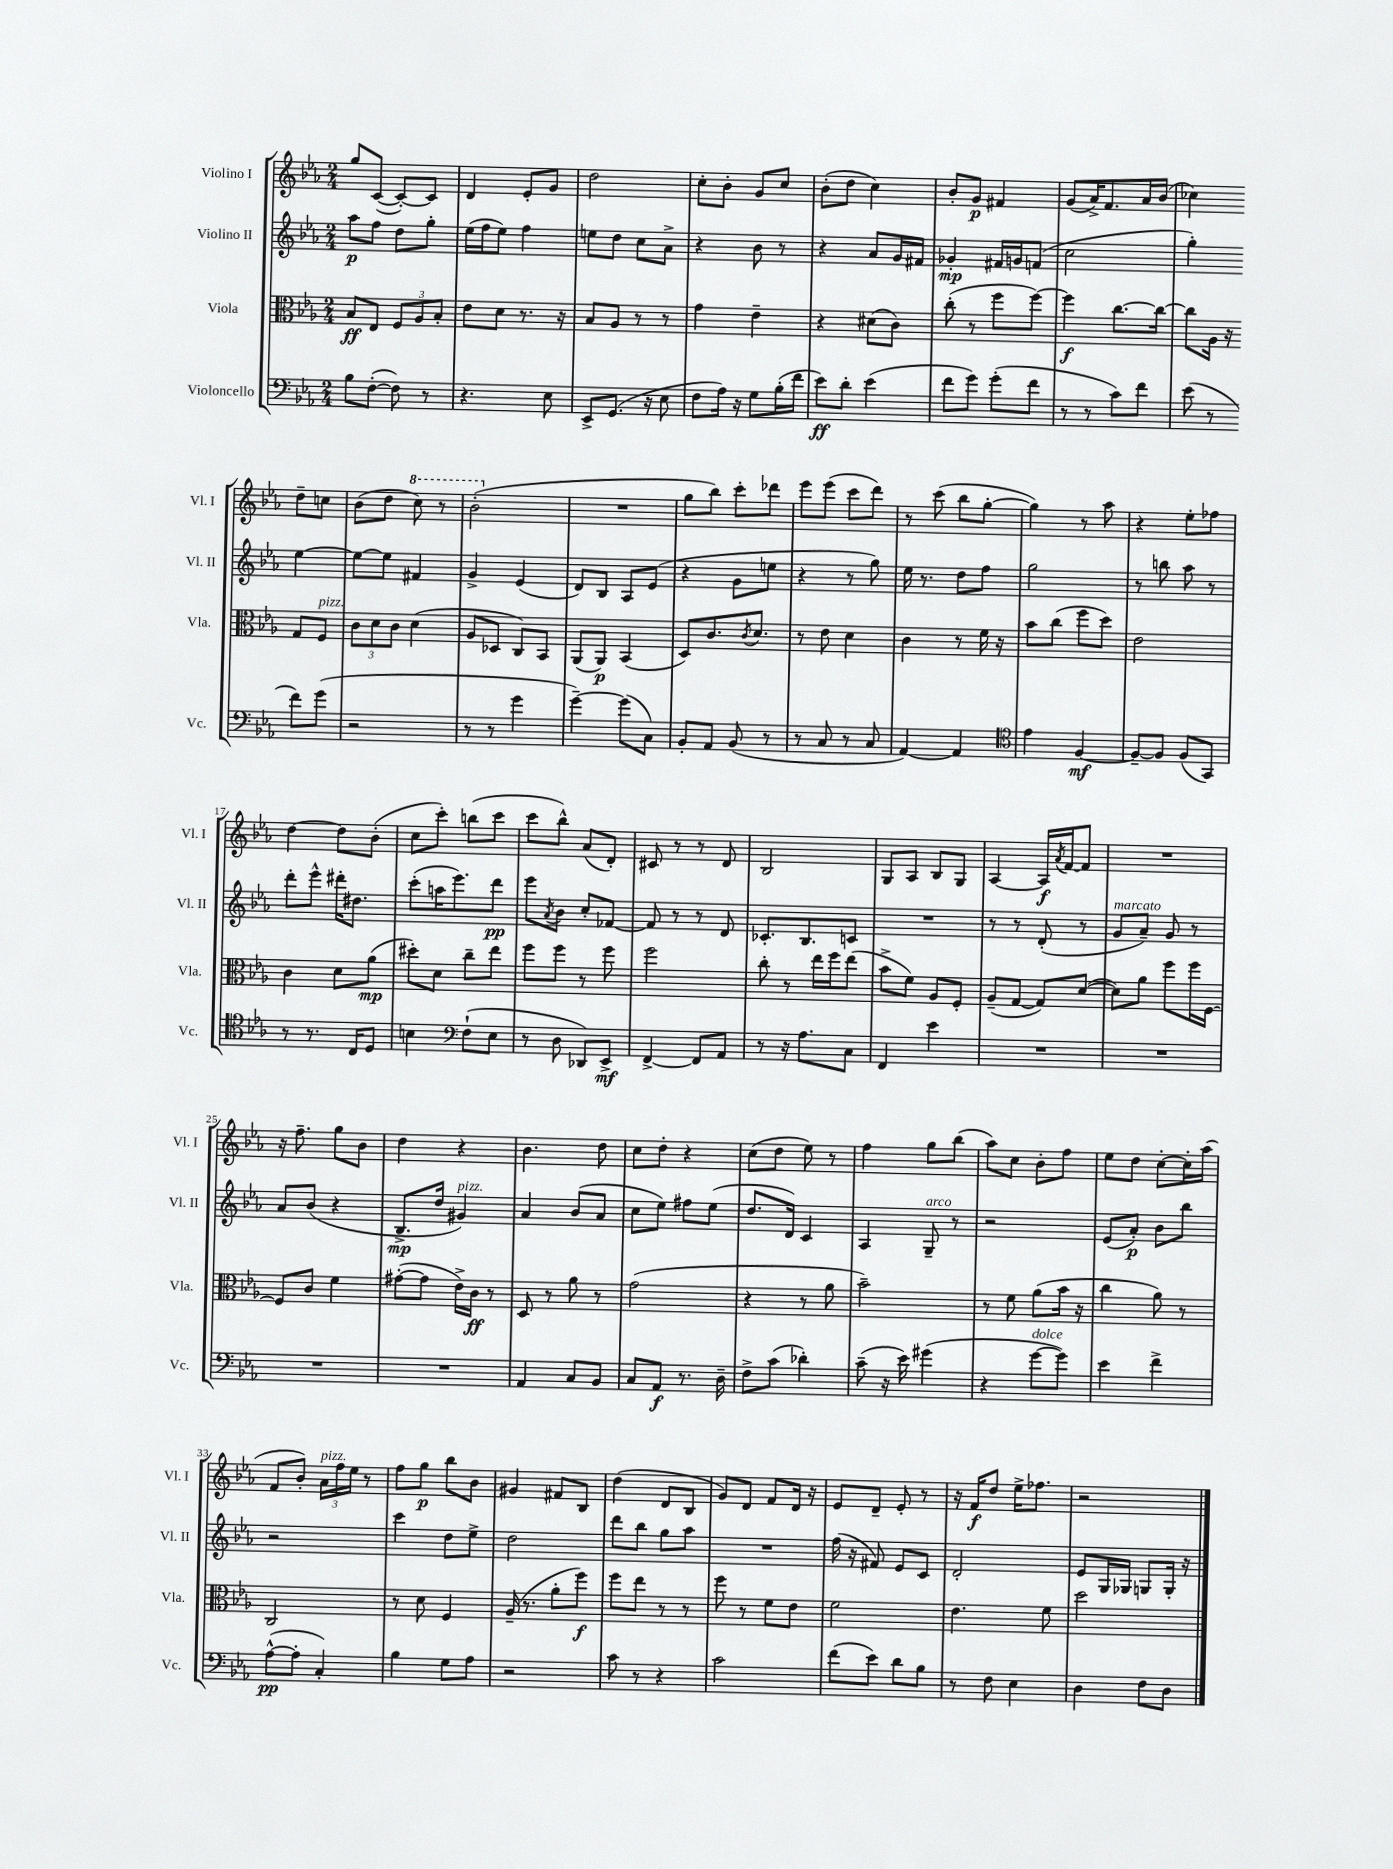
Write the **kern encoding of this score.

**kern	**dynam	**kern	**dynam	**kern	**dynam	**kern	**dynam
*part4	*part4	*part3	*part3	*part2	*part2	*part1	*part1
*staff4	*staff4	*staff3	*staff3	*staff2	*staff2	*staff1	*staff1
*I"Violoncello	*	*I"Viola	*	*I"Violino II	*	*I"Violino I	*
*I'Vc.	*	*I'Vla.	*	*I'Vl. II	*	*I'Vl. I	*
*clefF4	*	*clefC3	*	*clefG2	*	*clefG2	*
*k[b-e-a-]	*	*k[b-e-a-]	*	*k[b-e-a-]	*	*k[b-e-a-]	*
*M2/4	*	*M2/4	*	*M2/4	*	*M2/4	*
=1	=1	=1	=1	=1	=1	=1	=1
8B-\L	.	8B-/L	ff	8aa-\L	p	8gg/L	.
([8F'\J	.	8E-/J	.	8ff\J	.	([8c/J	.
8F\])	.	12F/L	.	8dd\L	.	8c'/L_)	.
.	.	12A-/	.	.	.	.	.
8r	.	.	.	8gg'\J	.	8c/J]	.
.	.	12B-'/J	.	.	.	.	.
=2	=2	=2	=2	=2	=2	=2	=2
4.r	.	8e-\L	.	(16ee-\LL	.	4d/	.
.	.	.	.	16ff\J	.	.	.
.	.	8d\J	.	8ee-\J)	.	.	.
.	.	8.r	.	4ff\	.	8e-'/L	.
8E-\	.	.	.	.	.	8g/J	.
.	.	16r	.	.	.	.	.
=3	=3	=3	=3	=3	=3	=3	=3
8EE-^/L	.	8B-/L	.	8een\L	.	2dd\	.
(8.GG/J	.	8A-/J	.	8dd\J	.	.	.
.	.	8r	.	8cc\L	.	.	.
16r	.	.	.	.	.	.	.
8E-\	.	8r	.	8a-^\J	.	.	.
=4	=4	=4	=4	=4	=4	=4	=4
8F\L	.	4g\	.	4r	.	8cc'\L	.
16A-\Jk)	.	.	.	.	.	8b-'\J	.
16r	.	.	.	.	.	.	.
8G\L	.	4e-~\	.	8b-\	.	8g/L	.
(16B-'\L	.	.	.	8r	.	8cc/J	.
16f\JJ	.	.	.	.	.	.	.
=5	=5	=5	=5	=5	=5	=5	=5
8e-\L)	ff	4r	.	4r	.	(8b-'\L	.
8d'\J	.	.	.	.	.	8dd\J	.
(4e-\	.	(8d#X\L	.	8a-/L	.	4cc\)	.
.	.	8c\J)	.	16g/L	.	.	.
.	.	.	.	16f#X/JJ	.	.	.
=6	=6	=6	=6	=6	=6	=6	=6
8f\L	.	(8cc'\	.	4g-X'/	mp	8b-'/L	.
8g\J)	.	8r	.	.	.	8g/J	p
(8g'\L	.	8ff\L	.	16f#X/LL	.	4f#X/	.
.	.	.	.	16gn/J	.	.	.
8f\J	.	[8ff\J)	.	(8fn/J	.	.	.
=7	=7	=7	=7	=7	=7	=7	=7
8r	.	4ff\]	f	2cc\	.	(8g/L	.
8r	.	.	.	.	.	16a-^/K)	.
.	.	.	.	.	.	8.f/	.
8c\L)	.	[8.cc\L	.	.	.	.	.
8f\J	.	.	.	.	.	16a-/L	.
.	.	16cc\Jk_	.	.	.	(16b-/JJ	.
=8	=8	=8	=8	=8	=8	=8	=8
(8e-\	.	8cc\L]	.	4gg'\)	.	4cc-X\)	.
8r	.	16A-\Jk	.	.	.	.	.
.	.	16r	.	.	.	.	.
8f\L)	.	8G/L	.	[4ee-\	.	8dd~\L	.
!	!	!LO:TX:a:i:t=pizz.	!	!	!	!	!
(8g\J	.	8F/J	.	.	.	8ccn\J	.
!!LO:LB:g=z
=9	=9	=9	=9	=9	=9	=9	=9
2r	.	12c\L	.	8ee-\L_	.	(8b-\L	.
.	.	12d\	.	.	.	.	.
.	.	.	.	8ee-\J]	.	8dd\J	.
.	.	12c\J	.	.	.	.	.
*	*	*	*	*	*	*8va	*
.	.	(4d\	.	4f#X/	.	8ccc\)	.
.	.	.	.	.	.	8r	.
=10	=10	=10	=10	=10	=10	=10	=10
8r	.	8A-/L	.	4g^/	.	(2bb-'\	.
8r	.	8D-X/J	.	.	.	.	.
4g\	.	8C/L)	.	(4e-/	.	.	.
.	.	8BB-/J	.	.	.	.	.
=11	=11	=11	=11	=11	=11	=11	=11
*	*	*	*	*	*	*X8va	*
[4g~\)	.	(8AA-/L	.	8d/L)	.	2r	.
.	.	8AA-/J)	p	8B-/J	.	.	.
(8g\L]	.	(4BB-/	.	8A-/L	.	.	.
8C\J)	.	.	.	(8e-/J	.	.	.
=12	=12	=12	=12	=12	=12	=12	=12
8BB-'/L	.	8D/L)	.	4r	.	8gg\L	.
8AA-/J	.	8.c/	.	.	.	8bb-\J)	.
(8BB-/	.	.	.	8g\L	.	8ccc'\L	.
.	.	8qc/	.	.	.	.	.
.	.	8.d/J	.	.	.	.	.
8r	.	.	.	8een\J	.	8ddd-X\J	.
=13	=13	=13	=13	=13	=13	=13	=13
8r	.	8r	.	4r	.	8eee-\L	.
8C/	.	8e-\	.	.	.	(8eee-\J	.
8r	.	4d\	.	8r	.	8ccc\L	.
8C/	.	.	.	8gg\)	.	8ddd\J)	.
=14	=14	=14	=14	=14	=14	=14	=14
[4AA-/)	.	4c\	.	16ee-\	.	8r	.
.	.	.	.	8.r	.	.	.
.	.	.	.	.	.	(8ccc\	.
4AA-/]	.	8r	.	8dd\L	.	8bb-\L	.
.	.	16f\	.	8ff\J	.	[8gg'\J	.
.	.	16r	.	.	.	.	.
=15	=15	=15	=15	=15	=15	=15	=15
*clefC4	*	*	*	*	*	*	*
4e-\	.	8b-\L	.	2gg\	.	4gg\])	.
.	.	(8cc\J	.	.	.	.	.
[4F/	mf	8ff\L	.	.	.	8r	.
.	.	8dd\J)	.	.	.	8aa-\	.
=16	=16	=16	=16	=16	=16	=16	=16
8F~/L_	.	2e-\	.	8r	.	4r	.
8F/J]	.	.	.	8bbn\	.	.	.
(8F/L	.	.	.	8aa-\	.	8ee-'\L	.
8GG/J)	.	.	.	8r	.	8ff-X\J	.
!!LO:LB:g=z
=17	=17	=17	=17	=17	=17	=17	=17
8r	.	4c\	.	8ddd'\L	.	[4dd\	.
8.r	.	.	.	8eee-^^\J	.	.	.
.	.	8d\L	.	16ddd#X'\KL	.	8dd\L]	.
16C/KL	.	.	.	8.dd#X\J	.	.	.
8D/J	.	(8a-\J	mp	.	.	(8b-'\J	.
=18	=18	=18	=18	=18	=18	=18	=18
4Bn\	.	8dd#X'\L)	.	(8ccc'\L	.	8cc\L	.
.	.	8d\J	.	16aan\K	.	8ccc'\J)	.
.	.	.	.	8.eee-\)	.	.	.
*clefF4	*	*	*	*	*	*	*
(8F`\L	.	8cc~\L	.	.	.	(8bbn\L	.
8E-\J	.	8ee-\J	.	8ddd\J	pp	8ccc\J	.
=19	=19	=19	=19	=19	=19	=19	=19
8r	.	8ff\L	.	8eee-\L	.	8ccc\L	.
.	.	.	.	8qa-/	.	.	.
8D\	.	8ff\J	.	8b-\J	.	8bb-^^\J)	.
8DD-X/L)	.	8r	.	8cc'/L	.	(8a-/L	.
8EE-^/J	mf	8ff\	.	[8f-X/J	.	8d'/J)	.
=20	=20	=20	=20	=20	=20	=20	=20
[4FF^/	.	2ff\	.	8f-/]	.	8c#X/	.
.	.	.	.	8r	.	8r	.
8FF/L]	.	.	.	8r	.	8r	.
8AA-/J	.	.	.	8d/	.	8d/	.
=21	=21	=21	=21	=21	=21	=21	=21
8r	.	8cc'\	.	8.c-X'/L	.	2B-/	.
16r	.	8r	.	.	.	.	.
8.A-\L	.	.	.	8.B-/	.	.	.
.	.	16ee-\LL	.	.	.	.	.
.	.	16ff\J	.	.	.	.	.
8C\J	.	(8ee-\J	.	8cn/J	.	.	.
=22	=22	=22	=22	=22	=22	=22	=22
4FF/	.	8b-^\L	.	2r	.	8G/L	.
.	.	8f\J)	.	.	.	8A-/J	.
4e-\	.	8A-/L	.	.	.	8B-/L	.
.	.	8F'/J	.	.	.	8G/J	.
=23	=23	=23	=23	=23	=23	=23	=23
2r	.	(8A-~/L	.	8r	.	[4A-/	.
.	.	[8G/J	.	8r	.	.	.
.	.	8G/L])	.	(8d'/	.	16A-/LL]	f
.	.	.	.	.	.	8qa-/	.
.	.	.	.	.	.	[16f/J	.
.	.	([8d/J	.	8r	.	8f/J]	.
=24	=24	=24	=24	=24	=24	=24	=24
!	!	!	!	!LO:TX:a:i:t=marcato	!	!	!
2r	.	8d\L])	.	8g/L	.	2r	.
.	.	8a-\J	.	8a-~/J)	.	.	.
.	.	8ff\L	.	8g/	.	.	.
.	.	16ff\L	.	8r	.	.	.
.	.	[16F\JJ	.	.	.	.	.
!!LO:LB:g=z
=25	=25	=25	=25	=25	=25	=25	=25
2r	.	8F/L]	.	8a-/L	.	16r	.
.	.	.	.	.	.	8.ff~\	.
.	.	8c/J	.	(8b-/J	.	.	.
.	.	4f\	.	4r	.	8gg\L	.
.	.	.	.	.	.	8b-\J	.
=26	=26	=26	=26	=26	=26	=26	=26
2r	.	([8g#X'\L	.	8.B-^/L	mp	4dd\	.
.	.	8g#\J]	.	.	.	.	.
.	.	.	.	16dd/Jk	.	.	.
!	!	!	!	!LO:TX:a:i:t=pizz.	!	!	!
.	.	16e-^\LL)	.	4g#X/)	.	4r	.
.	.	16c\JJ	ff	.	.	.	.
.	.	8r	.	.	.	.	.
=27	=27	=27	=27	=27	=27	=27	=27
4AA-/	.	8D/	.	4a-/	.	4.b-\	.
.	.	8r	.	.	.	.	.
8C/L	.	8a-\	.	(8b-/L	.	.	.
8BB-/J	.	8r	.	8a-/J	.	8dd\	.
=28	=28	=28	=28	=28	=28	=28	=28
8C/L	.	(2g\	.	8cc\L	.	8cc\L	.
8AA-/J	f	.	.	8ee-\J)	.	8dd'\J	.
8.r	.	.	.	8ff#X\L	.	4r	.
.	.	.	.	(8ee-\J	.	.	.
16D~\	.	.	.	.	.	.	.
=29	=29	=29	=29	=29	=29	=29	=29
8F^\L	.	4r	.	8.dd/L	.	(8cc\L	.
(8c\J	.	.	.	.	.	8dd\J	.
.	.	.	.	16d/Jk)	.	.	.
4d-X'\)	.	8r	.	4c/	.	8ee-\)	.
.	.	8a-\	.	.	.	8r	.
=30	=30	=30	=30	=30	=30	=30	=30
(8c~\	.	2b-~\)	.	4A-/	.	4ff\	.
16r	.	.	.	.	.	.	.
16e-\)	.	.	.	.	.	.	.
!	!	!	!	!LO:TX:a:i:t=arco	!	!	!
(4g#X\	.	.	.	8G~/	.	8gg\L	.
.	.	.	.	8r	.	(8bb-\J	.
=31	=31	=31	=31	=31	=31	=31	=31
4r	.	8r	.	2r	.	8aa-\L)	.
.	.	8f\	.	.	.	8cc\J	.
!LO:TX:a:i:t=dolce	!	!	!	!	!	!	!
[8g\L	.	(8a-\L	.	.	.	8b-'\L	.
8g\J])	.	16b-\Jk	.	.	.	8ff\J	.
.	.	16r	.	.	.	.	.
=32	=32	=32	=32	=32	=32	=32	=32
4e-\	.	4cc\	.	(8e-/L	.	8ee-\L	.
.	.	.	.	8a-'/J)	p	8dd\J	.
4f^\	.	8a-\)	.	8b-\L	.	[8cc'\L	.
.	.	8r	.	8bb-\J	.	16cc'\L]	.
.	.	.	.	.	.	(16aa-\JJ	.
!!LO:LB:g=z
=33	=33	=33	=33	=33	=33	=33	=33
([8A-^^\L	pp	2C/	.	2r	.	8f/L	.
8A-'\J]	.	.	.	.	.	8b-'/J)	.
!	!	!	!	!	!	!LO:TX:a:i:t=pizz.	!
4C'/)	.	.	.	.	.	24a-\LL	.
.	.	.	.	.	.	24ff\	.
.	.	.	.	.	.	24ee-\JJ	.
.	.	.	.	.	.	8r	.
=34	=34	=34	=34	=34	=34	=34	=34
4B-\	.	8r	.	4ccc\	.	8ff\L	.
.	.	8d\	.	.	.	8gg\J	p
8G\L	.	4F/	.	8dd\L	.	8bb-\L	.
8A-\J	.	.	.	8ee-^\J	.	8b-\J	.
=35	=35	=35	=35	=35	=35	=35	=35
2r	.	(16A-~/	.	2dd\	.	4g#X/	.
.	.	8.r	.	.	.	.	.
.	.	8a-'\L	.	.	.	8f#X/L	.
.	.	8ff\J)	f	.	.	8B-/J	.
=36	=36	=36	=36	=36	=36	=36	=36
8c\	.	8ff\L	.	8ddd\L	.	(4dd\	.
8r	.	8ee-\J	.	8bb-\J	.	.	.
4r	.	8r	.	8gg\L	.	8d/L	.
.	.	8r	.	8aa-\J	.	8B-/J	.
=37	=37	=37	=37	=37	=37	=37	=37
2c\	.	8ff\	.	2r	.	8g/L)	.
.	.	8r	.	.	.	8d/J	.
.	.	8f\L	.	.	.	8f/L	.
.	.	8e-\J	.	.	.	16d/Jk	.
.	.	.	.	.	.	16r	.
=38	=38	=38	=38	=38	=38	=38	=38
(8f\L	.	2f\	.	(16ff\	.	8e-/L	.
.	.	.	.	16r	.	.	.
8e-\J)	.	.	.	8f#X/)	.	8d~/J	.
8d\L	.	.	.	8e-/L	.	8e-'/	.
8B-\J	.	.	.	8c/J	.	8r	.
=39	=39	=39	=39	=39	=39	=39	=39
8r	.	4.e-\	.	2d'/	.	16r	.
.	.	.	.	.	.	16f/KL	f
8F\	.	.	.	.	.	8dd/J	.
4E-\	.	.	.	.	.	16ee-^\KL	.
.	.	.	.	.	.	8.ff-X\J	.
.	.	8f\	.	.	.	.	.
=40	=40	=40	=40	=40	=40	=40	=40
4D\	.	2dd\	.	8e-/L	.	2r	.
.	.	.	.	16G/L	.	.	.
.	.	.	.	16G-X/JJ	.	.	.
8F\L	.	.	.	8Gn/L	.	.	.
8D\J	.	.	.	16G'/Jk	.	.	.
.	.	.	.	16r	.	.	.
==	==	==	==	==	==	==	==
*-	*-	*-	*-	*-	*-	*-	*-
